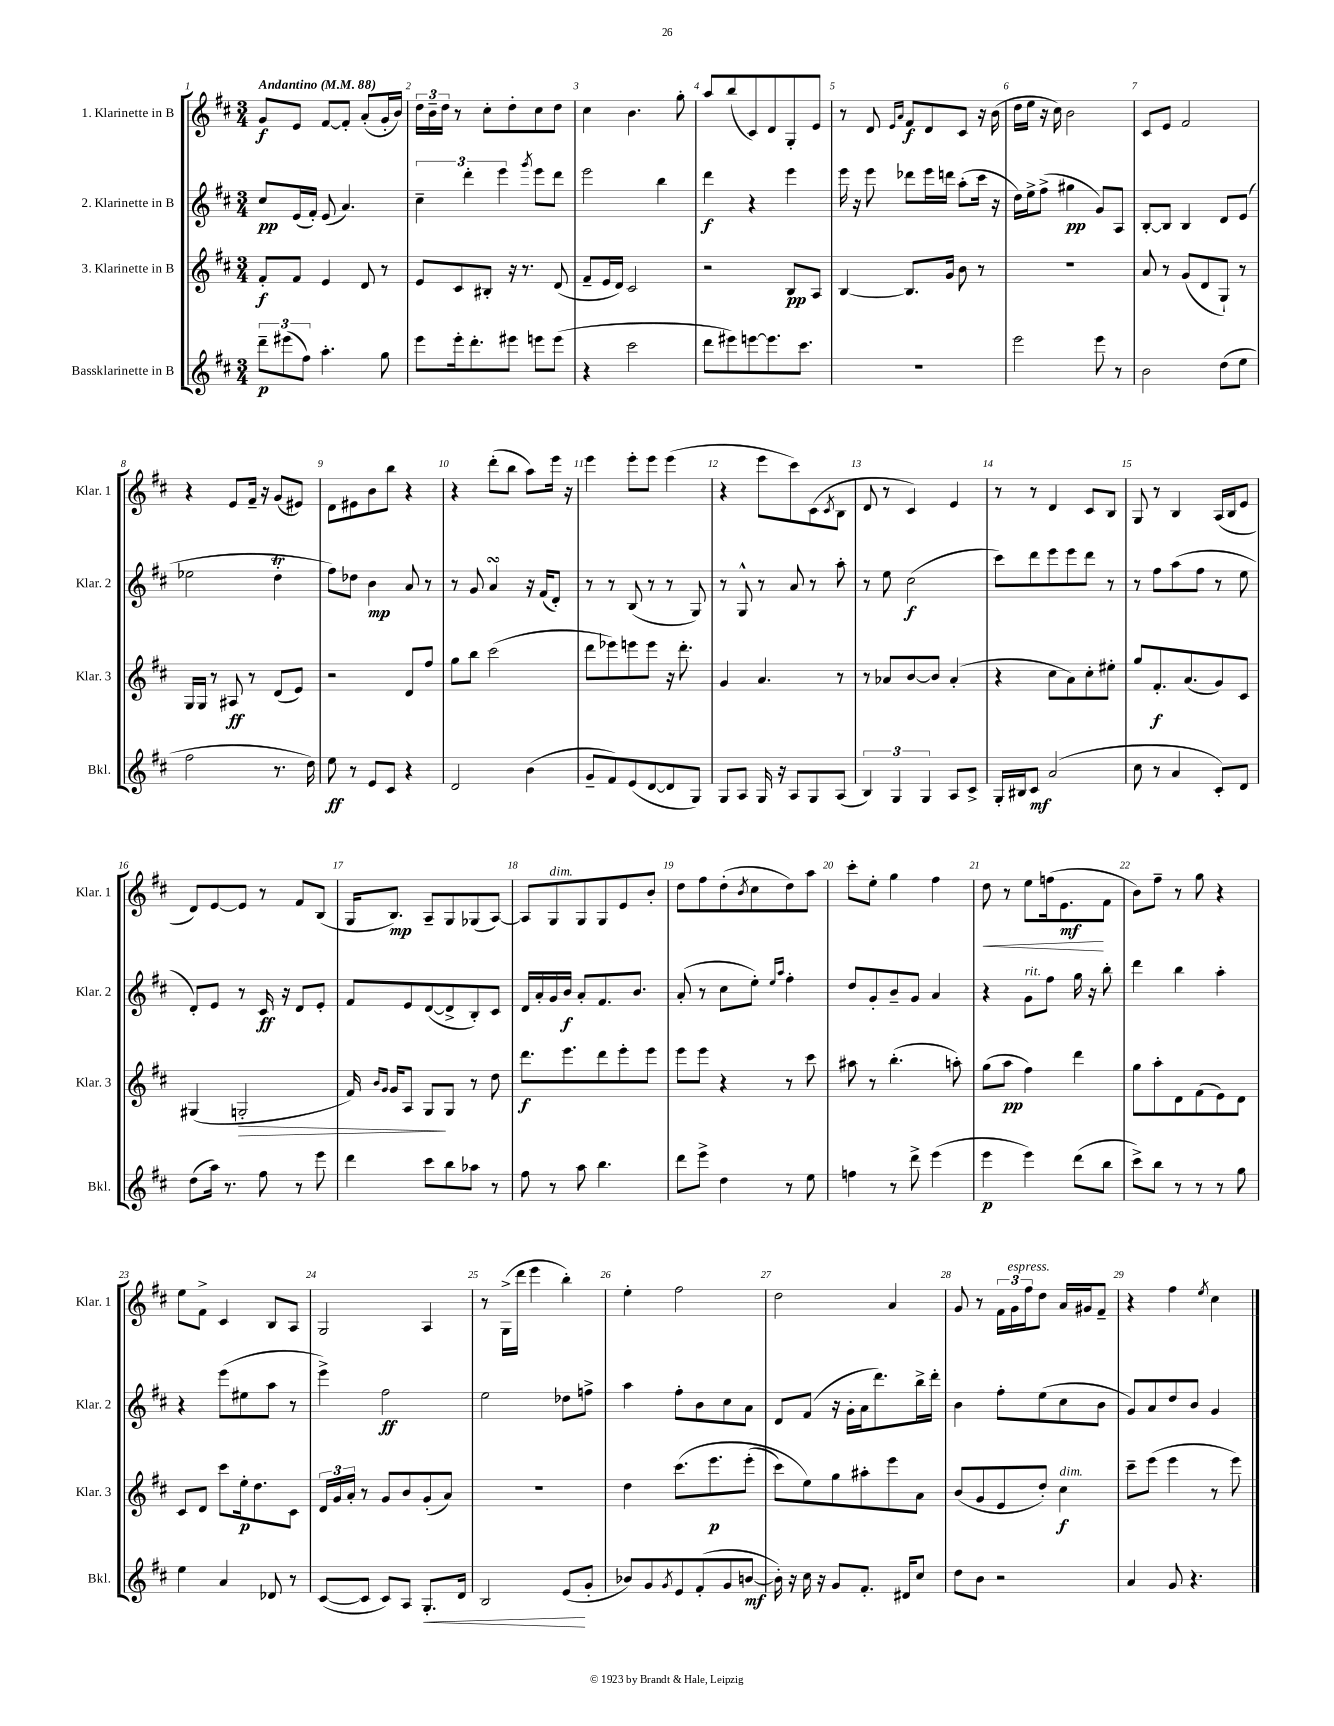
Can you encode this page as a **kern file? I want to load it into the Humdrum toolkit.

**kern	**kern	**kern	**kern
*staff4	*staff3	*staff2	*staff1
*clefG2	*clefG2	*clefG2	*clefG2
*k[f#c#]	*k[f#c#]	*k[f#c#]	*k[f#c#]
*M3/4	*M3/4	*M3/4	*M3/4
*MM88	*MM88	*MM88	*MM88
12ddd~\L	8f#'/L	8cc#/L	8g/L
(12eee#\	.	.	.
.	8f#/J	(16e/L	8e/J
12ff#\J)	.	.	.
.	.	16f#'/JJ)	.
4.aa'\	4e/	(8e/	[8f#/L
.	.	4.a/)	8f#'/]J
.	8d/	.	(8a'/L
8gg\	8r	.	16g'/L
.	.	.	16b/JJ)
=	=	=	=
8eee\L	8e/L	6cc#~\	24dd\LL
.	.	.	24b~\
.	.	.	24dd\JJ
16eee'\k	8c#/	.	8r
.	.	6ddd'\	.
8.ddd'\	.	.	.
.	8B#'/J	.	8cc#'\L
.	.	6eee\	.
8eee#\J	16r	.	8dd'\
.	8.r	.	.
.	.	8qggg/	.
8eee\L	.	8eee\L	8cc#\
(8eee\J	(8d/	8ddd\J	8dd\J
=	=	=	=
4r	8f#~/L	2eee\	4cc#\
.	16e/L	.	.
.	16d/JJ)	.	.
2ccc#\	2c#/	.	4.b\
.	.	4bb\	.
.	.	.	8gg'\
=	=	=	=
8ddd\L	2r	4ddd\	8aa/L
8eee#\)	.	.	(8bb/
[8eee\	.	4r	8c#/)
8.eee\]	.	.	8d/
.	8B/L	4eee\	8G'/
8.ccc#\J	.	.	.
.	8A/J	.	8e/J
=	=	=	=
2.r	[4B/	16eee\	8r
.	.	16r	.
.	.	8eee\	8d/
.	.	.	16qqe/LL
.	.	.	16qqa/JJ
.	8.B/]L	8ddd-\L	8f#/L
.	.	16eee\L	8d/
.	16g/Jk	16ddd\JJ	.
.	8b\	(8aa'\L	8c#/J
.	8r	16ccc#\Jk	16r
.	.	16r	(16b\
=	=	=	=
2eee\	2.r	16dd\LL)	16dd\LL
.	.	16ee^\J	16ee\JJ
.	.	(8ff#^\J	16r
.	.	.	16cc#\)
.	.	4gg#\	2b\
8eee\	.	8g/L)	.
8r	.	8A/J	.
=	=	=	=
2b\	8a/	[8B'/L	8c#/L
.	8r	8B/]J	8e/J
.	(8g/L	4B/	2f#/
.	8d/	.	.
(8dd\L	8G`/J)	8d/L	.
8ee\J	8r	(8e/J	.
=	=	=	=
2ff#\	16G/LL	2ee-\	4r
.	16G/JJ	.	.
.	8r	.	.
.	8A#/	.	8e/L
.	8r	.	16f#~/Jk
.	.	.	16r
8.r	(8d/L	4dd'\	(8g/L
.	8e/J)	.	8e#/J)
16dd\)	.	.	.
=	=	=	=
8ee\	2r	8ff#\L)	8d\L
8r	.	8dd-\J	8e#\
8e/L	.	4b\	8b\
8c#/J	.	.	8bb\J
4r	8d/L	8a/	4r
.	8ff#/J	8r	.
=	=	=	=
2d/	8gg\L	8r	4r
.	8bb\J	8g/	.
.	(2ccc#\	4a/	(8ddd'\L
.	.	.	8bb\J
(4b\	.	16r	8aa\L)
.	.	(16f#/LK	.
.	.	8d'/J)	16eee\Jk
.	.	.	16r
=	=	=	=
8g~/L	8ddd\L	8r	4eee\
8f#/)	8eee-\)	8r	.
(8e/	8eee\	(8B/	8eee'\L
[8d/	8eee\J	8r	8eee\J
8d/]	16r	8r	(4eee\
.	8.ddd'\	.	.
8G/J)	.	8G/)	.
=	=	=	=
8G/L	4g/	8r	4r
8A/J	.	8G^^/	.
16G/	4.a/	8r	8eee\L
16r	.	.	.
8A/L	.	8a/	8ccc#\)
8G/	.	8r	(8c#\
.	.	.	8qc#/
(8A/J	8r	8aa'\	8B\J
=	=	=	=
6B/)	8r	8r	8d/
.	8a-/L	8ee\	8r
6G/	.	.	.
.	[8b/	(2cc#\	4c#/)
6G/	.	.	.
.	8b/]J	.	.
8A/L	(4a-'/	.	4e/
8c#^/J	.	.	.
=	=	=	=
16G'/LL	4r	8ccc#\L)	8r
16B#/J	.	.	.
8c#/J	.	8ddd\	8r
(2a/	8cc#\L	8eee\	4d/
.	8a\)	8eee\	.
.	8cc#'\	8ddd\J	8c#/L
.	8ee#'\J	8r	8B/J
=	=	=	=
8cc#\	8gg/L	8r	8G/
8r	8.f#'/	8ff#\L	8r
4a/	.	(8aa\	4B/
.	(8.a/	.	.
.	.	8ff#\J	.
8c#'/L)	8g/)	8r	(16A/LL
.	.	.	16B/J
8d/J	8c#/J	8ee\	8e/J
=	=	=	=
(8dd\L	(4G#/	8d'/L)	8d/L)
16aa\Jk)	.	8e/J	[8e/
8.r	.	.	.
.	2G'/	8r	8e/]J
8ff#\	.	16c#/	8r
.	.	16r	.
8r	.	8d/L	8f#/L
8eee\	.	8e'/J	(8B/J
=	=	=	=
4ddd\	16f#/)	8f#/L	16G/LK
.	16qqb/LL	.	.
.	16qqg/JJ	.	.
.	16g/LK	.	8.B/J)
.	8A/J	8e/	.
8ccc#\L	8G/L	([8d/	8A~/L
8bb\	8G/J	8d^/]	8G/
8aa-\J	8r	8B'/)	(8G-/
8r	8dd\	8c#/J	[8A/J)
=	=	=	=
8ff#\	8.ddd\L	16d/LL	8A/]L
.	.	16a'/	.
8r	.	16g/	8G/
.	8.eee\	16b/JJ	.
8aa\	.	8a'/L	8G/
4.bb\	8ddd\	8.f#/	8G/
.	8eee'\	.	8e/
.	.	8.b/J	.
.	8eee\J	.	8b'/J
=	=	=	=
8ddd\L	8eee\L	(8a'/	8dd\L
8eee^\J	8eee\J	8r	8ff#\
4dd\	4r	8cc#\L	(8dd'\
.	.	.	8qb/
.	.	8ee'\J)	8cc#\
.	.	16qqee/LL	.
.	.	16qqaa/JJ	.
8r	8r	4ff#'\	8dd\)
8ee\	8ccc#\	.	8aa\J
=	=	=	=
4ff\	8aa#\	8dd/L	8ccc#'\L
.	8r	8g'/	8ee'\J
8r	(4.bb'\	8b~/	4gg\
8ddd^\	.	8g/J	.
(4eee\	.	4a/	4ff#\
.	8aa'\)	.	.
=	=	=	=
4eee\	(8gg\L	4r	8dd\
.	8aa\J	.	8r
4eee\)	4ff#\)	8g\L	8ee\L
.	.	8ff#\J	(16ff\k
.	.	.	8.e\
(8ddd\L	4ddd\	16gg\	.
.	.	16r	.
8bb\J	.	8bb'\	8f#\J
=	=	=	=
8ccc#^\L)	8gg\L	4ddd\	8b\L)
8bb\J	8aa'\	.	8ff#~\J
8r	8d\	4bb\	8r
8r	(8f#\	.	8gg\
8r	8e\)	4aa'\	4r
8gg\	8d\J	.	.
=	=	=	=
4ee\	8c#/L	4r	8ee\L
.	8d/J	.	8f#^\J
4a/	8ccc#\L	(8eee\L	4c#/
.	16ee'\k	8ee#\	.
.	8.dd\	.	.
8d-/	.	8aa\J	8B/L
8r	8c#\J	8r	8A/J
=	=	=	=
([8c#/L	24d/LL	4eee^\)	2G/
.	24g/	.	.
.	24a'/JJ	.	.
8c#/]J	8r	.	.
8c#/L)	8g/L	2ff#\	.
8A/J	8b/	.	.
8.G'/L	(8g'/	.	4A/
.	8a/J)	.	.
16d/Jk	.	.	.
=	=	=	=
2B/	2.r	2ee\	8r
.	.	.	(16G^\LL
.	.	.	16ddd\JJ
.	.	.	4eee\
(8e/L	.	8dd-\L	4bb'\)
8g'/J	.	8ff^\J	.
=	=	=	=
8b-/L)	4dd\	4aa\	4ee'\
8g/	.	.	.
8qg/	.	.	.
8e/	&(8.ccc#\L	8ff#'\L	2ff#\
(8f#'/	.	8b\	.
.	8.eee\	.	.
8g/	.	8cc#\	.
[8b/J	(8eee'\J	8a\J	.
=	=	=	=
16b'\])	8ccc#\L)	8d/L	2dd\
16r	.	.	.
16cc#\	8ee\&)	(8f#/J	.
16r	.	.	.
8g/L	8gg\	16r	.
.	.	16g'\LL	.
8.f#'/J	8aa#'\	16a\J	.
.	.	8.ddd\)	.
.	8eee\	.	4a/
16d#/LK	.	.	.
8cc#/J	8a\J	16bb^\L	.
.	.	16ddd'\JJ	.
=	=	=	=
8dd\L	(8b/L	4b\	8g/
8b\J	8g/	.	8r
2r	8e/	8ff#'\L	24f#\LL
.	.	.	24g\
.	.	.	24ff#\J
.	8dd'/J)	(8ee\	8dd\J
.	4cc#\	8cc#\	16a/LL
.	.	.	16g#/J
.	.	8b\J	8f#~/J
=	=	=	=
4a/	8ccc#~\L	8g/L)	4r
.	(8eee\J	8a/	.
8g/	4eee\	8dd/	4ff#\
4.r	.	8b/J	.
.	.	.	8qee/
.	8r	4g/	4cc#\
.	8eee\)	.	.
==	==	==	==
*-	*-	*-	*-
